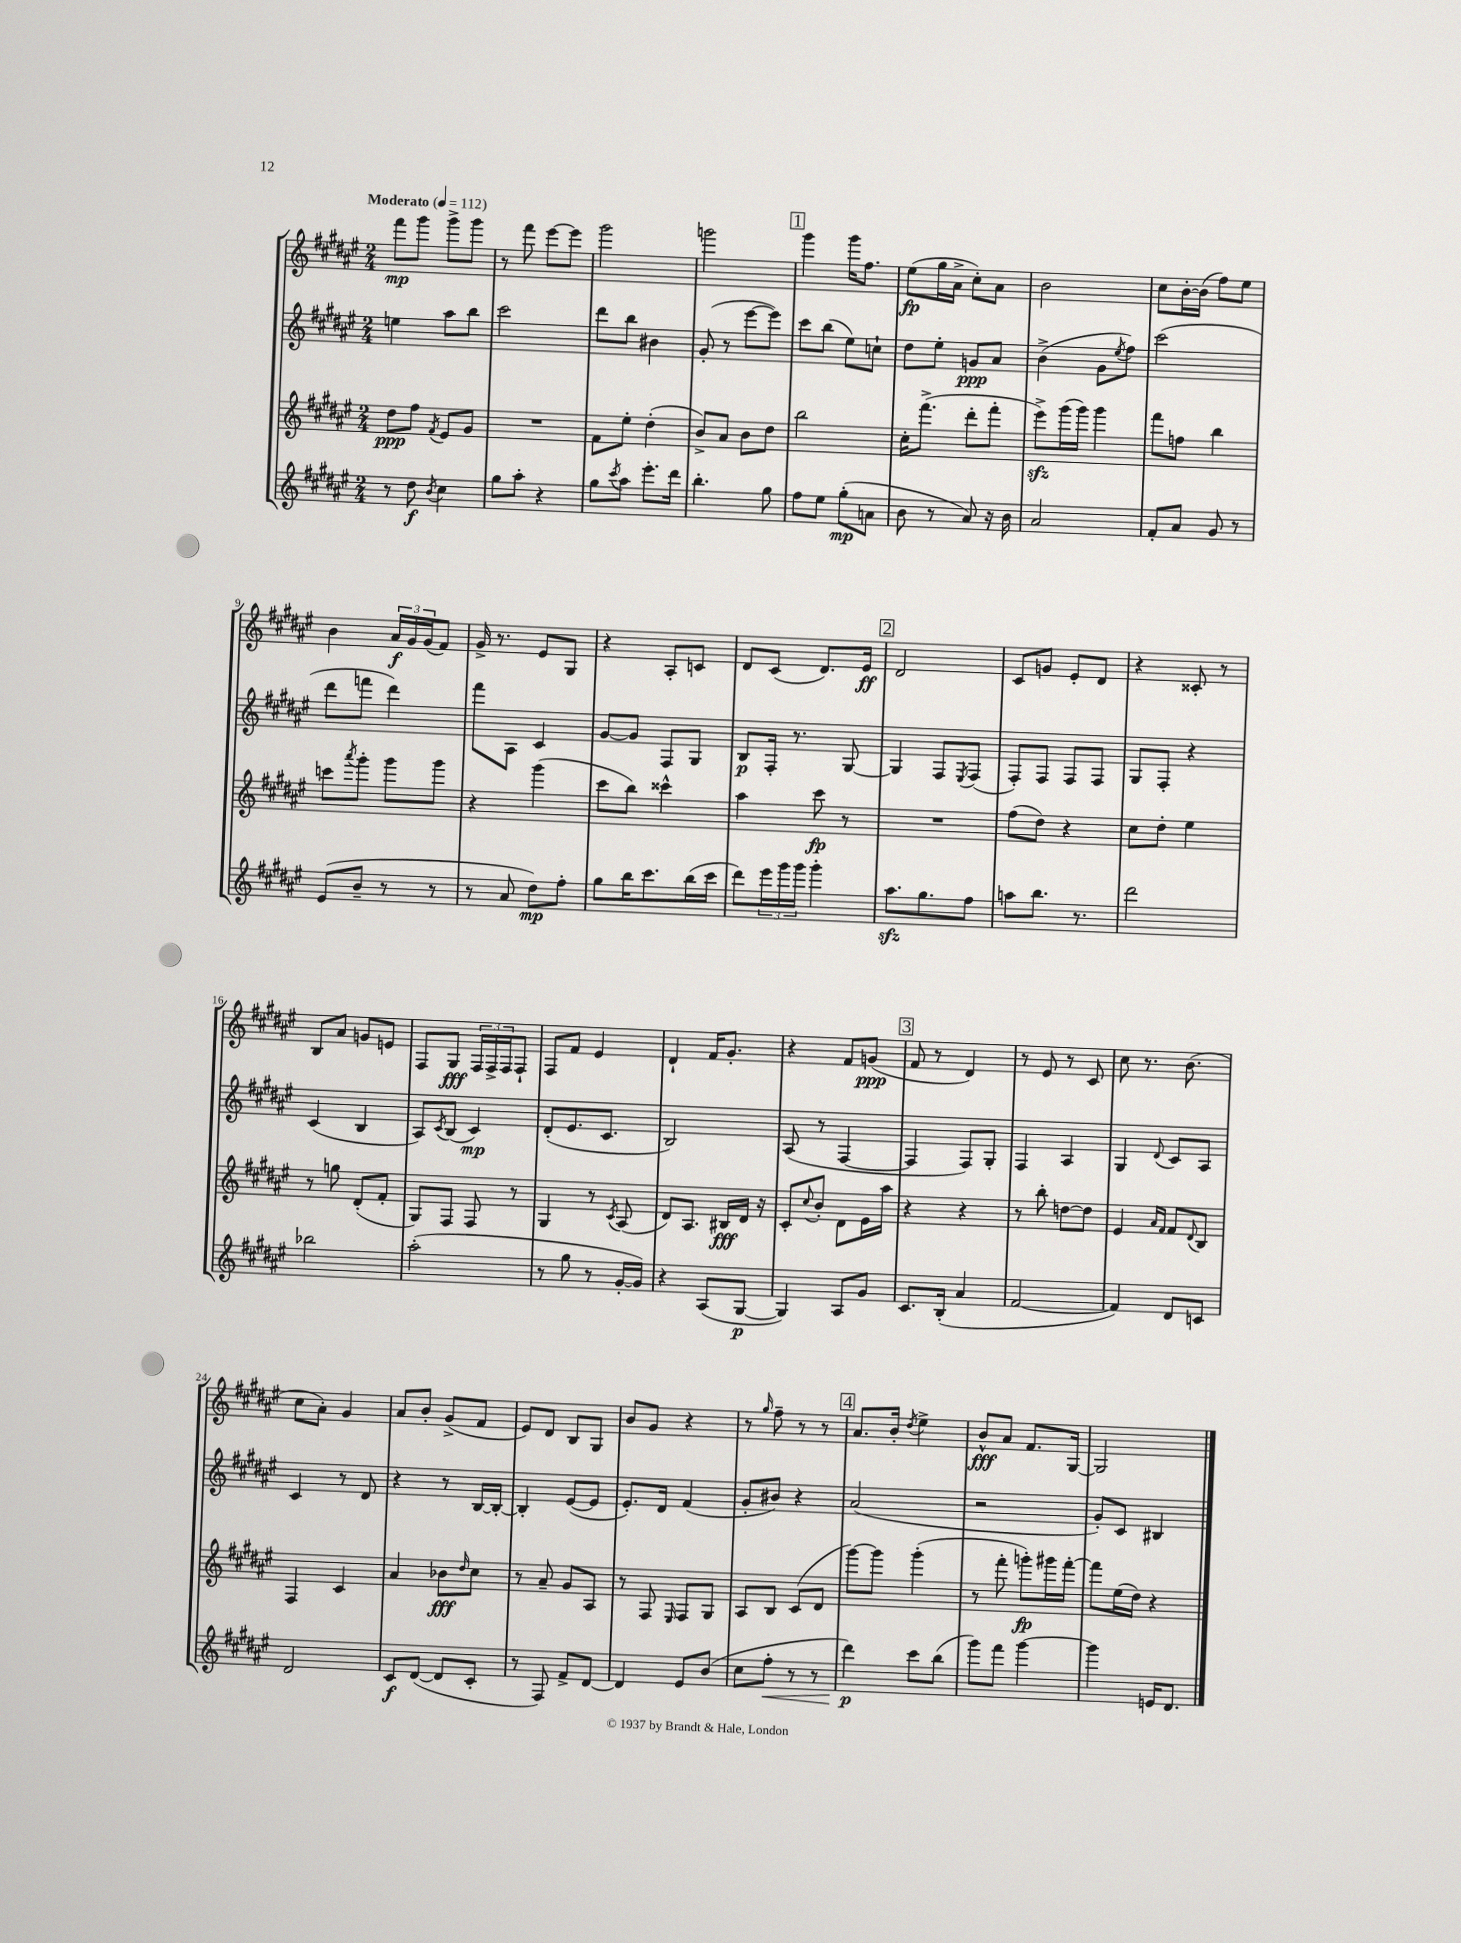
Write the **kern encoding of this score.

**kern	**kern	**kern	**kern
*staff4	*staff3	*staff2	*staff1
*clefG2	*clefG2	*clefG2	*clefG2
*k[f#c#g#d#a#e#]	*k[f#c#g#d#a#e#]	*k[f#c#g#d#a#e#]	*k[f#c#g#d#a#e#]
*M2/4	*M2/4	*M2/4	*M2/4
*MM112	*MM112	*MM112	*MM112
8r	8dd#	4ee	8fff#
8dd#	8ff#	.	8ggg#
8qb	8qf#	.	.
4cc#	8e#	8aa#	8ggg#^
.	8g#	8bb	8ggg#
=	=	=	=
8gg#	2r	2ccc#	8r
8aa#'	.	.	8fff#
4r	.	.	[8eee#
.	.	.	8eee#]
=	=	=	=
8gg#	8f#	8ddd#	2ggg#
8qccc#	.	.	.
8aa#	8ee#'	8bb	.
8.eee#'	(4dd#'	4b#	.
16ddd#	.	.	.
=	=	=	=
4.bb'	8b^)	(8g#'	2ggg
.	8a#	8r	.
.	8b	[8eee#	.
8gg#	8dd#	8eee#])	.
=	=	=	=
8ff#	2bb	8ccc#	4ggg#
8ee#	.	(8bb	.
(8gg#'	.	8ee#)	16ggg#
.	.	.	8.ff#
8a	.	8cc`	.
=	=	=	=
8b	16cc#'	8dd#	(8ee#
.	(8.fff#^	.	.
8r	.	8ee#'	16gg#
.	.	.	16a#^
8a#)	8ddd#'	8g	8cc#')
16r	8fff#'	8a#	8a#
16b	.	.	.
=	=	=	=
2a#	8eee#^)	(4b^	2b
.	(16ggg#	.	.
.	16ggg#)	.	.
.	4ggg#	8g#	.
.	.	8qee#	.
.	.	8ff#)	.
=	=	=	=
8f#'	8fff#	(2ccc#	8cc#
8a#	8ff	.	[16b'
.	.	.	(16b]
8g#	4bb	.	8ff#)
8r	.	.	8ee#
=	=	=	=
(8e#	8ccc	8ddd#	4b
.	8qaaa#	.	.
8b~	8ggg#'	8fff	.
8r	8ggg#	4ddd#)	24a#
.	.	.	24g#
.	.	.	(24g#
8r	8ggg#	.	8f#)
=	=	=	=
8r	4r	8fff#	16g#^
.	.	.	8.r
8a#	.	8A#	.
8dd#)	(4ggg#	4c#	8e#
8ff#'	.	.	8G#
=	=	=	=
8gg#	8ccc#	[8g#	4r
16bb	8bb)	8g#]	.
8.ccc#	.	.	.
.	4ccc##^^	8F#	8A#'
(16bb	.	8G#	8c
16ccc#	.	.	.
=	=	=	=
8ddd#)	4aa#	8B	8d#
24eee#	.	16F#'	(8c#
24ggg#	.	.	.
.	.	8.r	.
24ggg#	.	.	.
4ggg#'	8ccc#	.	8.d#)
.	8r	[8G#	.
.	.	.	16e#
=	=	=	=
8.aa#	2r	4G#]	2d#
8.gg#	.	.	.
.	.	8F#	.
.	.	8qE#	.
8ff#	.	(8F#	.
=	=	=	=
8aa	(8ff#	8F#')	8c#
8.bb	8dd#)	8F#	8g
.	4r	8F#	8e#'
8.r	.	.	.
.	.	8F#	8d#
=	=	=	=
2ddd#	8cc#	8G#	4r
.	8dd#'	8F#'	.
.	4ee#	4r	8c##'
.	.	.	8r
=	=	=	=
2bb-	8r	(4c#	8B
.	8gg	.	8a#
.	(8d#'	4B	8g
.	8f#'	.	8e
=	=	=	=
(2aa#'	8G#)	8A#)	8F#
.	.	8qc#	.
.	8F#	(8B	8G#
.	8F#	4c#)	24F#
.	.	.	24F#^
.	.	.	24F#
.	8r	.	8F#`
=	=	=	=
8r	4G#	(8d#'	8F#
8gg#	.	8.e#	8f#
8r	8r	.	4e#
.	.	8.c#	.
.	8qc#	.	.
[16g#'	(8A#	.	.
16g#])	.	.	.
=	=	=	=
4r	8d#)	2B)	4d#`
.	8.A#	.	.
(8A#	.	.	16f#
.	16B#	.	8.g#'
[8G#	16d#	.	.
.	16r	.	.
=	=	=	=
4G#])	8c#'	(8A#	4r
.	8qqcc#	.	.
.	8b'	8r	.
8A#	8d#	[4F#	8f#
8g#	16e#	.	(8g
.	16aa#	.	.
=	=	=	=
8.c#	4r	4F#]	8f#
.	.	.	8r
(16B'	.	.	.
4a#	4r	8F#)	4d#)
.	.	8G#'	.
=	=	=	=
[2f#	8r	4F#	8r
.	8bb'	.	8e#
.	[8dd	4A#	8r
.	8dd]	.	8c#
=	=	=	=
4f#])	4e#	4G#	8cc#
.	.	.	8.r
.	16qqa#	.	.
.	16qqf#	8qqd#	.
8d#	8f#	8c#	.
.	.	.	(8.b
.	8qqd#	.	.
8c	8B	8A#	.
=	=	=	=
2d#	4F#	4c#	8cc#
.	.	.	8a#')
.	4c#	8r	4g#
.	.	8d#	.
=	=	=	=
8c#	4a#	4r	8a#
([8d#	.	.	8b'
8d#]	8b-	8r	(8g#^
.	16qqdd#	.	.
8c#'	8cc#	[16B	8f#
.	.	16B'_	.
=	=	=	=
8r	8r	4B']	8e#)
8F#)	8a#~	.	8d#
8f#^	8g#	([8e#	8B
[8d#	8A#	8e#]	8G#
=	=	=	=
4d#]	8r	8.e#')	8b
.	8F#	.	8g#
.	.	16d#	.
.	16qqE#	.	.
8e#	8F#	(4f#	4r
(8b	8G#	.	.
=	=	=	=
8cc#	8A#	8g#'	8r
.	.	.	16qqgg#
8ff#'	8B	8b#)	8ff#~
8r	(8c#	4r	8r
8r	8d#	.	8r
=	=	=	=
4ddd#)	[8ggg#)	(2a#	8.a#
.	8ggg#]	.	.
.	.	.	16b'
.	.	.	8qdd#
8ccc#	(4ggg#'	.	4ee#^
(8bb	.	.	.
=	=	=	=
8ggg#)	8r	2r	8b^^
8fff#	8fff#'	.	8a#
[4ggg#	8ggg')	.	8.f#
.	16ggg#	.	.
.	[16fff#'	.	[16G#
=	=	=	=
4ggg#]	8fff#]	8g#')	2G#]
.	(16ee#	8c#	.
.	16dd#)	.	.
16e	4r	4B#	.
8.d#	.	.	.
==	==	==	==
*-	*-	*-	*-
